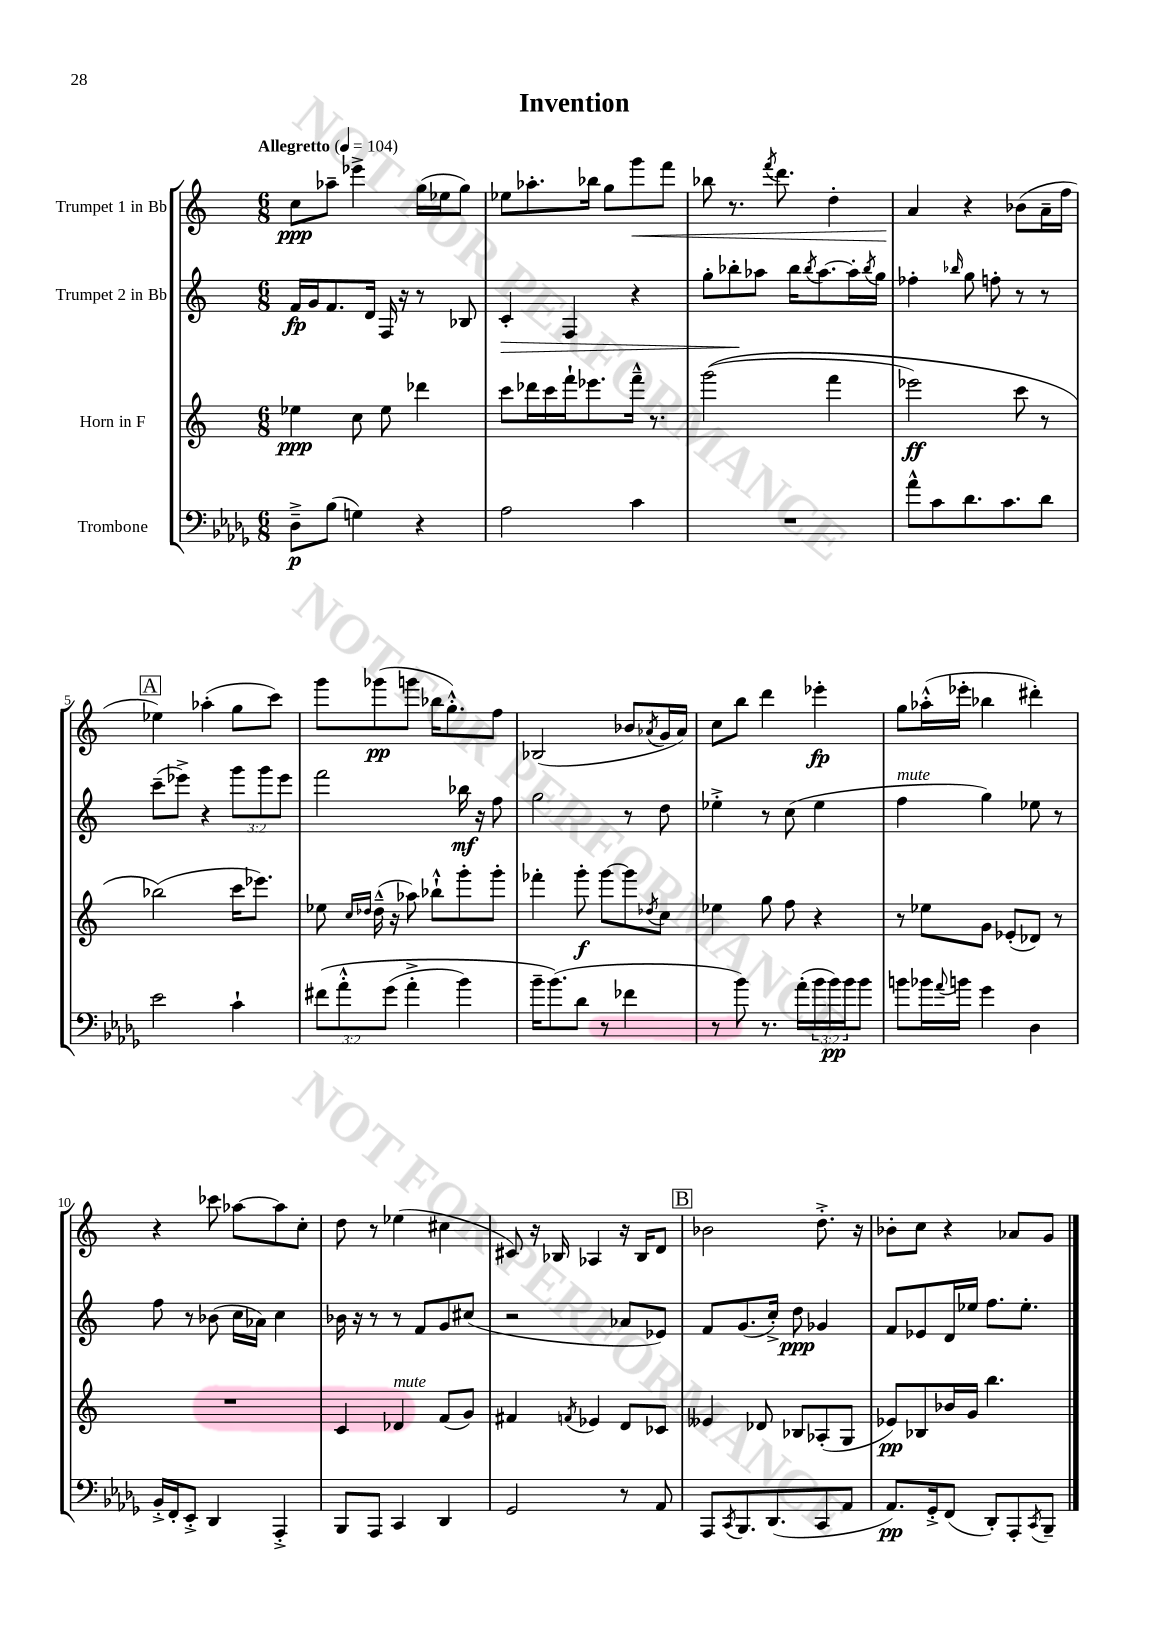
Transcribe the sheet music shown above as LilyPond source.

\header { title = "Invention" }
<<
\new StaffGroup <<
\new Staff = "s0" \with { instrumentName = "Trumpet 1 in Bb" } {
    \clef treble \key c \major \numericTimeSignature \time 6/8 \tempo "Allegretto" 4 = 104
    c''8\ppp aes''8-- ees'''4-> g''16( ees''16 g''8) |
    ees''8 aes''8.-. bes''16 g''8 g'''8\< f'''8 |
    bes''8 r8. \acciaccatura { f'''8 } d'''8. d''4-. |
    a'4\! r4 bes'8( a'16-- f''16 |
    \mark \markup { \box "A" } ees''4) aes''4-.( g''8 c'''8) |
    g'''8 ges'''8\pp( g'''8 bes''16 g''8.-.-^) f''8 |
    bes2( bes'8 \acciaccatura { aes'8 } g'16 aes'16) |
    c''8 b''8 d'''4 ees'''4-.\fp |
    g''8 aes''16-.-^( ees'''16-. bes''4 dis'''4-.) |
    r4 ces'''8 aes''8~ aes''8 c''8-. |
    d''8 r8 ees''4( cis''4 |
    cis'8) r16 bes16 aes4 r16 bes16 d'8 |
    \mark \markup { \box "B" } bes'2 d''8.-.-> r16 |
    bes'8-. c''8 r4 aes'8 g'8 \bar "|." |
}
\new Staff = "s1" \with { instrumentName = "Trumpet 2 in Bb" } {
    \clef treble \key c \major \numericTimeSignature \time 6/8 \override Staff.TupletNumber.text = #tuplet-number::calc-fraction-text
    f'16\fp g'16 f'8. d'16 f16 r16 r8 bes8 |
    c'4-.\> f4 r4 |
    g''8-. bes''8-.\! aes''8 bes''16 \acciaccatura { bes''8 } aes''8.~ aes''16-. \acciaccatura { bes''8 } g''16 |
    fes''4-. \grace { bes''16 } g''8 f''8-. r8 r8 |
    \mark \markup { \box "A" } c'''8--( ees'''8->) r4 \tuplet 3/2 { g'''8 g'''8 ees'''8 } |
    f'''2 bes''16\mf r16 f''8 |
    g''2 r8 d''8 |
    ees''4-.-> r8 c''8( ees''4 |
    f''4^\markup { \italic "mute" } g''4) ees''8 r8 |
    f''8 r8 bes'8( c''16 aes'16) c''4 |
    bes'16 r16 r8 r8 f'8 g'8 cis''8( |
    r2 aes'8 ees'8) |
    \mark \markup { \box "B" } f'8 g'8.( c''16-.->) d''8\ppp ges'4 |
    f'8 ees'8 d'16 ees''16 f''8. ees''8.-. \bar "|." |
}
\new Staff = "s2" \with { instrumentName = "Horn in F" } {
    \clef treble \key c \major \numericTimeSignature \time 6/8
    ees''4\ppp c''8 ees''8 des'''4 |
    c'''8 des'''16 c'''16 f'''16-! ees'''8. f'''16---^ r8. |
    g'''2(\( f'''4 |
    ees'''2\ff) c'''8 r8 |
    \mark \markup { \box "A" } bes''2(\) c'''16 ees'''8.) |
    ees''8 \grace { c''16 des''16 } des''16---^( r16 aes''8) bes''8-!-^ g'''8-. g'''8-. |
    fes'''4-. g'''8-.\f g'''8~ g'''8 \acciaccatura { des''8 } c''8 |
    ees''4 g''8 f''8 r4 |
    r8 ees''8 g'8 ees'8-.( des'8) r8 |
    R2. |
    c'4 des'4^\markup { \italic "mute" } f'8( g'8) |
    fis'4 \acciaccatura { f'8 } ees'4 d'8 ces'8 |
    \mark \markup { \box "B" } eeses'4 des'8 bes8 aes8-.( g8 |
    ees'8\pp) bes8 bes'16 g'16 b''4. \bar "|." |
}
\new Staff = "s3" \with { instrumentName = "Trombone" } {
    \clef bass \key des \major \numericTimeSignature \time 6/8 \override Staff.TupletNumber.text = #tuplet-number::calc-fraction-text
    des8--->\p bes8( g4) r4 |
    aes2 c'4 |
    R2. |
    aes'8-^ c'8 des'8. c'8. des'8 |
    \mark \markup { \box "A" } ees'2 c'4-! |
    \tuplet 3/2 { fis'8\( aes'8-.-^ ges'8( } aes'4-.-> bes'4) |
    bes'16-- bes'8.(\) des'8 r8 fes'4 |
    r8 bes'8) r8. aes'16-.( \tuplet 3/2 { bes'16 bes'16\pp) bes'16 } bes'8 |
    b'8 bes'16 \appoggiatura { aes'8 } b'16 ges'4 des4 |
    bes,16-.-> f,16-. ees,8-.-> des,4 aes,,4-.-> |
    bes,,8 aes,,8 c,4 des,4 |
    ges,2 r8 aes,8 |
    \mark \markup { \box "B" } aes,,8 \acciaccatura { c,8 } bes,,8. des,8.( c,8 aes,8 |
    aes,8.\pp) ges,16-.-> f,8( des,8-.) aes,,8-. \acciaccatura { c,8 } bes,,8-- \bar "|." |
}
>>
>>
